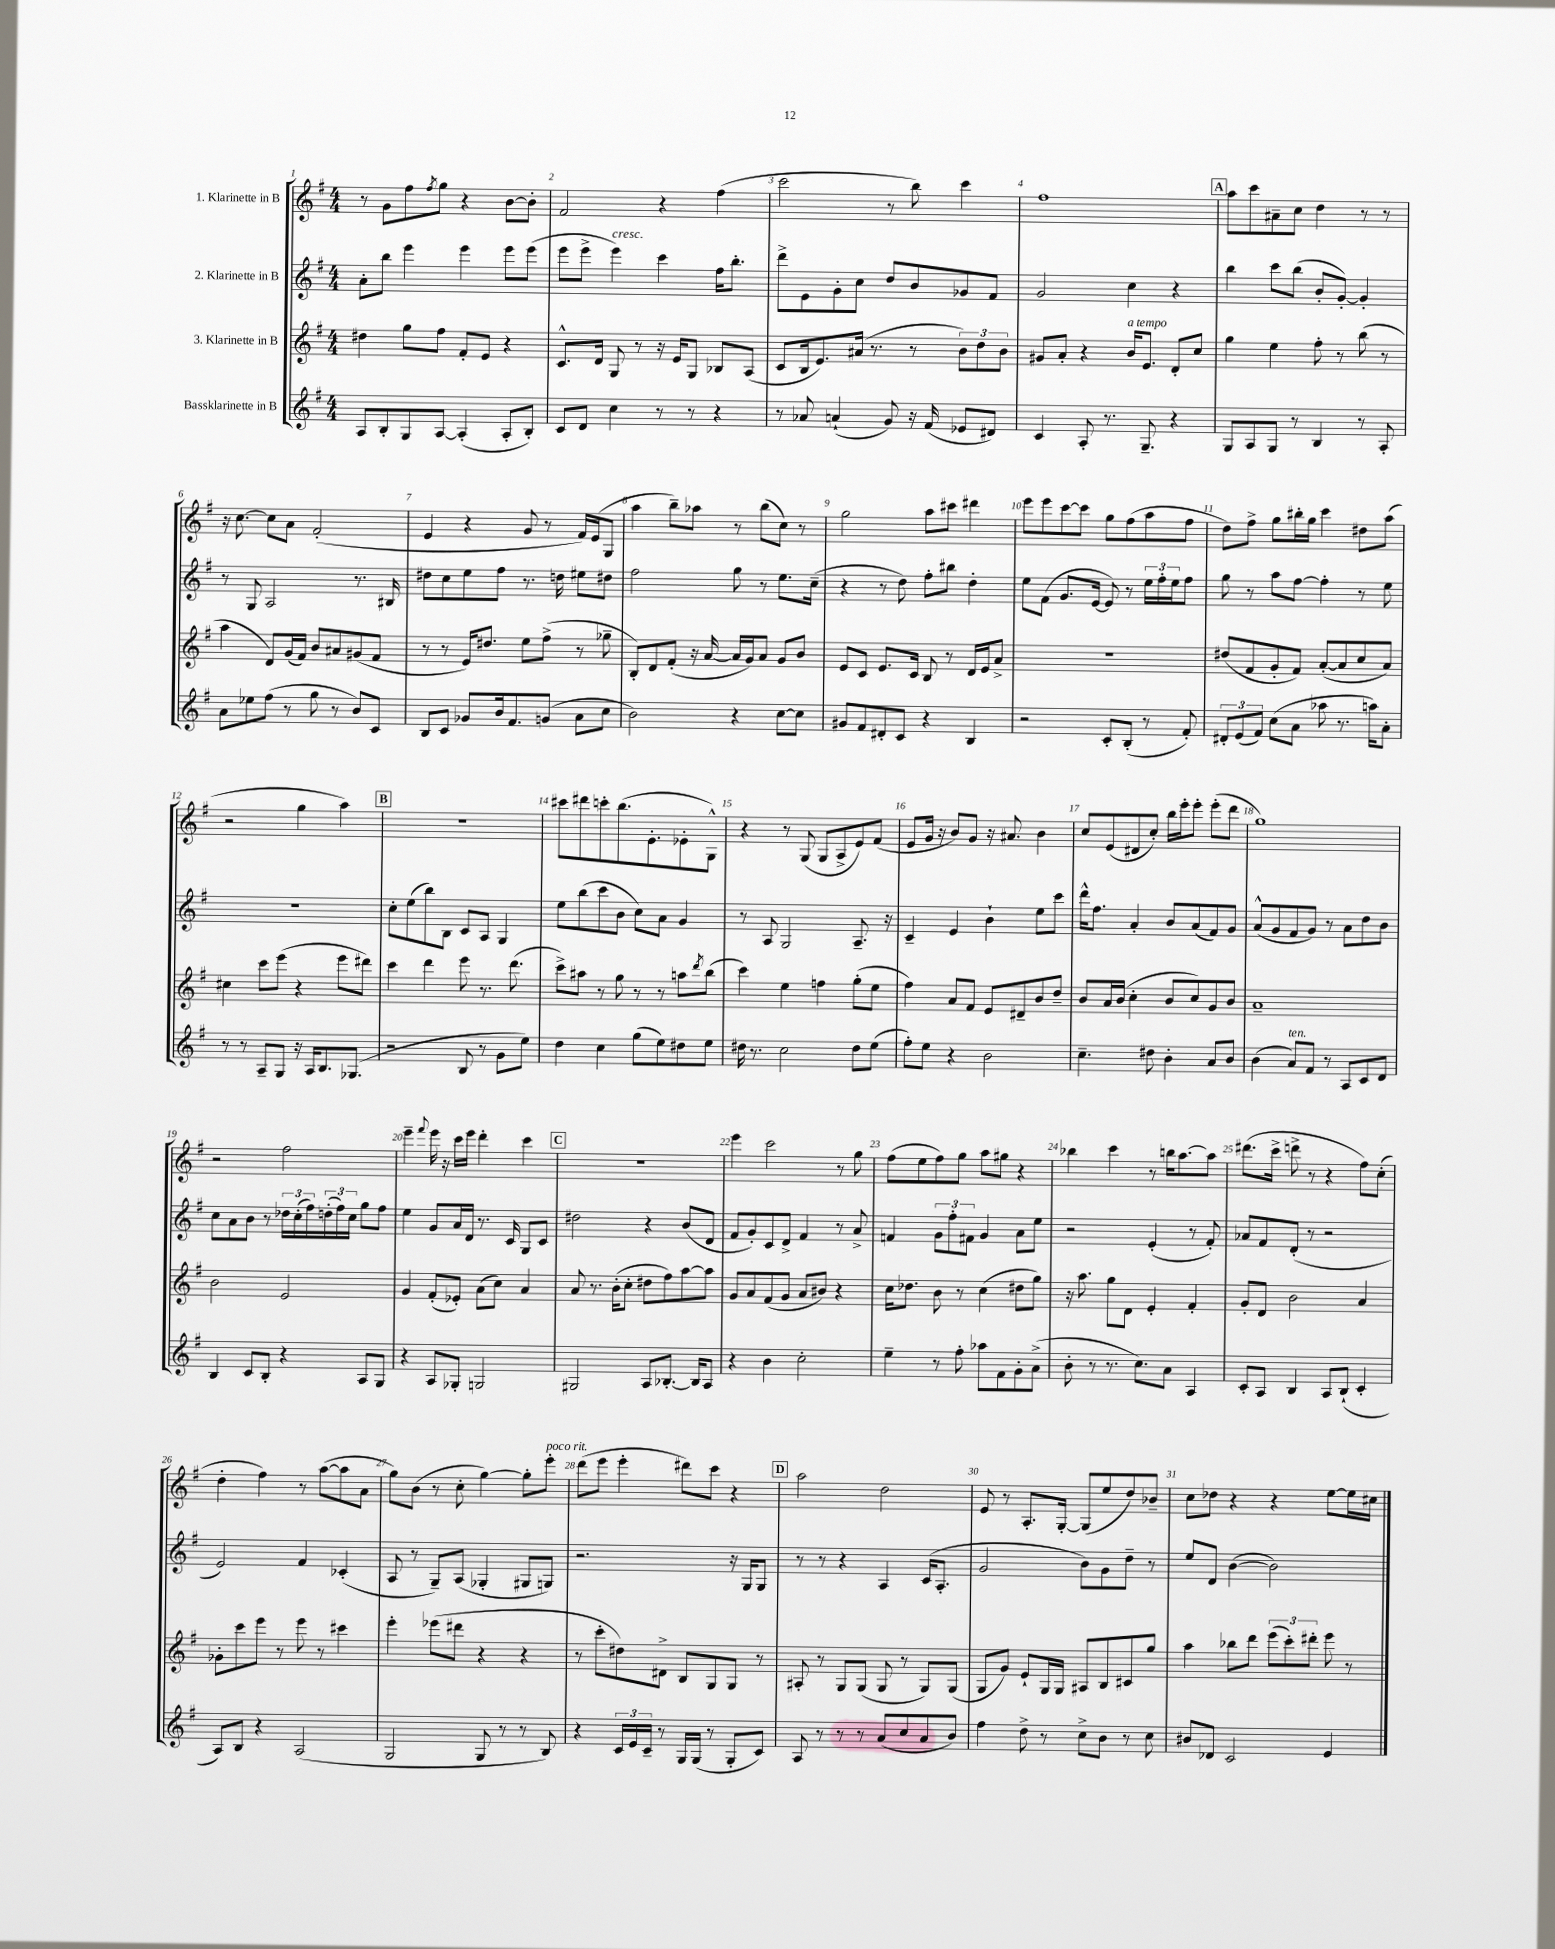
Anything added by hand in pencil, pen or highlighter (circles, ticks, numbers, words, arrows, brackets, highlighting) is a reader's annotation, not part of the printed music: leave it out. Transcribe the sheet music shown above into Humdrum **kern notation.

**kern	**kern	**kern	**kern
*staff4	*staff3	*staff2	*staff1
*clefG2	*clefG2	*clefG2	*clefG2
*k[f#]	*k[f#]	*k[f#]	*k[f#]
*M4/4	*M4/4	*M4/4	*M4/4
8A	4dd#	8a'	8r
8B'	.	8bb	8g
8G	8gg	4eee	8ff#
.	.	.	8qff#
[8A	8ff#	.	8gg
(4A']	8f#'	4eee	4r
.	8e	.	.
8A'	4r	8eee	[8b
8B')	.	(8eee	8b']
=	=	=	=
8c	8.c^^	8eee	2f#
8d	.	8eee^	.
.	16d	.	.
4cc	8G	4eee)	.
.	8r	.	.
8r	16r	4ccc	4r
.	16e	.	.
8r	8G	.	.
4r	8B-	16ff#	(4ff#
.	.	8.bb'	.
.	(8A	.	.
=	=	=	=
8r	8c	8ddd^	2ccc
8a-	16B	8e	.
.	8.e)	.	.
(4a`	.	8g'	.
.	(16a#	8cc	.
.	8.r	.	.
8g)	.	8dd	8r
16r	8r	8b	8bb)
(16f#	.	.	.
8e-	12b)	8g-	4ccc
.	12dd	.	.
8d#)	.	8f#	.
.	12b	.	.
=	=	=	=
4c	8g#	2g	1ff#
.	8a'	.	.
8A'	4r	.	.
8.r	.	.	.
.	16b	4cc	.
8.G~	8.e	.	.
4r	8d'	4r	.
.	8cc	.	.
=	=	=	=
8G	4gg	4bb	8aa
8A	.	.	8ccc
8G	4ee	8ccc	8a#~
8r	.	(8bb	8cc
4B	8ff#'	8b'	4dd
.	8r	[8g')	.
8r	(8bb	4g']	8r
8A'	8r	.	8r
=	=	=	=
8a	4aa	8r	16r
.	.	.	[8.cc
8ee-	.	8G	.
(8ff#	8d)	2A	8cc]
8r	(16g	.	8a
.	16f#)	.	.
8gg	8b	.	(2f#'
8r	8a#	.	.
8b)	(8g#	8.r	.
8c	8f#	.	.
.	.	16B#	.
=	=	=	=
8B	8r	8dd#	4e
8c	8r	8cc	.
8g-	16e)	8ee	4r
.	8.dd#	.	.
16b	.	8ff#	.
8.f#	.	.	.
.	8ee	8.r	8g
(8g	(8ff#^	.	8r
.	.	16dd	.
8a	8r	8ee#	16f#)
.	.	.	(16e
8cc	8gg-~	8dd#	8G
=	=	=	=
2b)	8B')	2ff#	4aa
.	8d	.	.
.	(8f#'	.	8bb~)
.	16r	.	8aa-
.	[16a	.	.
4r	16a]	8gg	8r
.	16g)	.	.
.	8a	8r	(8bb
[8cc	8g	8.ee	8cc)
8cc]	8b	.	8r
.	.	(16cc~	.
=	=	=	=
8g#	8e	4r	2gg
8f#	8c	.	.
8d#'	8.e	8r	.
8c	.	8dd)	.
.	16c	.	.
4r	8B	8ff#'	8aa
.	8r	8bb#	8ccc#
4B	16d	4dd'	4ddd#
.	16e	.	.
.	8a^	.	.
=	=	=	=
2r	1r	8ee	8eee
.	.	(8f#	8eee
.	.	8.g	[8ccc
.	.	.	8ccc]
.	.	[16e	.
8c'	.	8e])	8gg
(8B'	.	8r	(8ff#
8r	.	24ee	8aa
.	.	24ff#'	.
.	.	24ee	.
8f#')	.	8ff#	8ff#
=	=	=	=
12d#'	(8dd#	8gg	8dd)
(12e	.	.	.
.	8f#	8r	8ff#^
12f#)	.	.	.
(8cc	8g'	8aa	8gg
8a	8f#)	[8ff#	16bb#'
.	.	.	16gg
8aa-	([8a'	4ff#']	4ccc
8.r	8a]	.	.
.	8cc	8r	8dd#
16aa)	.	.	.
8a'	8a)	8ee	(8aa
=	=	=	=
8r	4cc#	1r	2r
8r	.	.	.
8A~	8ccc	.	.
8G	(8eee	.	.
16r	4r	.	4gg
16A	.	.	.
8.B	.	.	.
.	8eee	.	4aa)
(8.G-	.	.	.
.	8ddd#)	.	.
=	=	=	=
2r	4ccc	8cc'	1r
.	.	(8ee	.
.	4ddd	8bb)	.
.	.	8B	.
8B	8eee	8c	.
8r	8.r	8A	.
8g	.	4G	.
.	(8.ddd	.	.
8ee)	.	.	.
=	=	=	=
4dd	8ccc^)	8ee	8ccc#
.	8aa#	(8bb	8ddd#
4cc	8r	8ccc	8ccc'
.	8gg	8b	(8.bb
(8gg	8r	8cc)	.
.	.	.	8.e'
8ee)	8r	8a	.
8dd#	8aa	4g	8e-'
.	8qddd	.	.
8ee	(8bb	.	8G^^)
=	=	=	=
16dd#	4ccc)	8r	4r
8.r	.	.	.
.	.	8A	.
2cc	4ee	2G	8r
.	.	.	(8G
.	4ff	.	8G
.	.	.	8A^
8dd#	(8gg'	8.A~	8e)
(8ee	8ee	.	(8f#
.	.	16r	.
=	=	=	=
8ff#')	4ff#)	4c~	8e
8ee	.	.	16g
.	.	.	16r
4r	8a	4e	8b)
.	8f#	.	8g
2b	8e	4b`	16r
.	.	.	8.a#
.	8d#~	.	.
.	8b	8ee	4b
.	8dd~	8ccc	.
=	=	=	=
4.cc~	8b	16ddd^^	8cc
.	.	8.ff#	.
.	16a	.	(8e
.	(16b	.	.
.	4cc'	4a'	8d#
8dd#	.	.	8cc')
4b'	8b	8b	16bb
.	.	.	16eee'
.	8cc)	(8a	8eee'
8a	8g	8f#)	(8eee'
8b	8b	8g	8ddd
=	=	=	=
(4b	1a~	(8a^^	1gg)
.	.	8g	.
8a)	.	8f#	.
8f#	.	8g)	.
8r	.	8r	.
8A	.	8a	.
8c	.	8dd	.
8d	.	8b	.
=	=	=	=
4B	2b	8cc	2r
.	.	8a	.
8c	.	8b	.
8B'	.	8r	.
4r	2e	24dd-	2ff#
.	.	(24cc'	.
.	.	24ff#)	.
.	.	(24dd'	.
.	.	24ff#)	.
.	.	24cc	.
8A	.	8gg	.
8G	.	8ff#	.
=	=	=	=
4r	4g	4ee	4eee~
.	.	.	8qqfff#
8A	(8f#'	8g	16eee
.	.	.	16r
8G-'	8e-')	16a	16ccc
.	.	16d	16eee
2G	(8a	8.r	4ddd'
.	8cc)	.	.
.	.	16c	.
.	4a	8G	4ccc
.	.	8c	.
=	=	=	=
2G#	8a	2dd#	1r
.	8.r	.	.
.	(16b'	.	.
.	8cc'	.	.
8A	8dd#	4r	.
[8.B-'	8ff#)	.	.
.	[8aa	(8b	.
16B-]	.	.	.
8A	8aa]	8d	.
=	=	=	=
4r	8g	8f#	4eee
.	8a	8g')	.
4b	(8f#	8c	2ccc
.	8g	8d^	.
2cc'	8a	4f#	.
.	8b#)	.	.
.	4r	8r	8r
.	.	8a^	8gg
=	=	=	=
4ee~	16cc	4f	(8ff#
.	8.dd-	.	.
.	.	.	8ee
8r	8b	12g	8ff#)
.	.	12ff#'	.
8ff#'	8r	.	8gg
.	.	12f#	.
8aa-	(4cc	4g	8aa
8f#	.	.	8gg#
8g'	8dd#	8a	4r
(8a^	8gg)	8ee	.
=	=	=	=
8b'	16r	2r	4bb-
.	8.aa	.	.
8r	.	.	.
8.r	8gg	.	4ccc
.	8d	.	.
8.cc)	.	.	.
.	4e'	(4e'	8r
8a	.	.	16bb
.	.	.	[8.aa
4A	4f#'	8r	.
.	.	8f#')	8aa]
=	=	=	=
8c'	8g'	8a-	(8.ddd#
8A	8d	8f#	.
.	.	.	16ccc^
4B	2b	(8d'	8ddd^
.	.	8r	8r
8A	.	2r	4r
(8B`	.	.	.
4c'	4a	.	8ff#)
.	.	.	(8cc'
=	=	=	=
8A)	8g-'	2e)	4dd'
8B	8ccc	.	.
4r	8eee	.	4ff#)
.	8r	.	.
(2A	8eee	4f#	8r
.	8r	.	([8aa
.	4ccc#	(4c-'	8aa]
.	.	.	8a
=	=	=	=
2G	4eee'	8A	8gg)
.	.	8r	(8b
.	(8eee-	8G~)	8r
.	8ddd#	(8A	8cc'
8G	4r	4G-'	[4gg)
8r	.	.	.
8r	4r	8G#	8gg']
8B)	.	8G)	8eee'
=	=	=	=
4r	8r	2.r	(8ddd
.	8ccc'	.	8eee
24c	8dd#)	.	4eee'
24e	.	.	.
24c~	.	.	.
8r	8d#^	.	.
16G	8B	.	8ddd#)
(16G	.	.	.
8r	8G	.	8ccc
8G'	8G	16r	4r
.	.	16G	.
8c)	8r	8G	.
=	=	=	=
8A	8A#'	8r	2aa
8r	8r	8r	.
8r	8G	4r	.
8r	(8G	.	.
(8a	8G	4A	2dd
8cc	8r	.	.
8a	8G)	(16c	.
.	.	8.A'	.
8b)	(8G	.	.
=	=	=	=
4ff#	8G	2g	8e
.	8g)	.	8r
8dd^	8e`	.	8.A'
8r	16G	.	.
.	16G	.	[16G'
8cc^	8A#	8b)	(8G]
8b	8B	8g	8ee
8r	8c#	8dd~	8dd)
8cc	8gg	8r	8b-~
=	=	=	=
8b#	4aa	8ee	8cc
8d-	.	8d	8dd-
2c	8bb-	([4b	4r
.	8ddd	.	.
.	(12eee	2b])	4r
.	12ccc')	.	.
.	12ddd#'	.	.
4e	8eee	.	[8ee
.	8r	.	16ee]
.	.	.	16cc#
==	==	==	==
*-	*-	*-	*-
